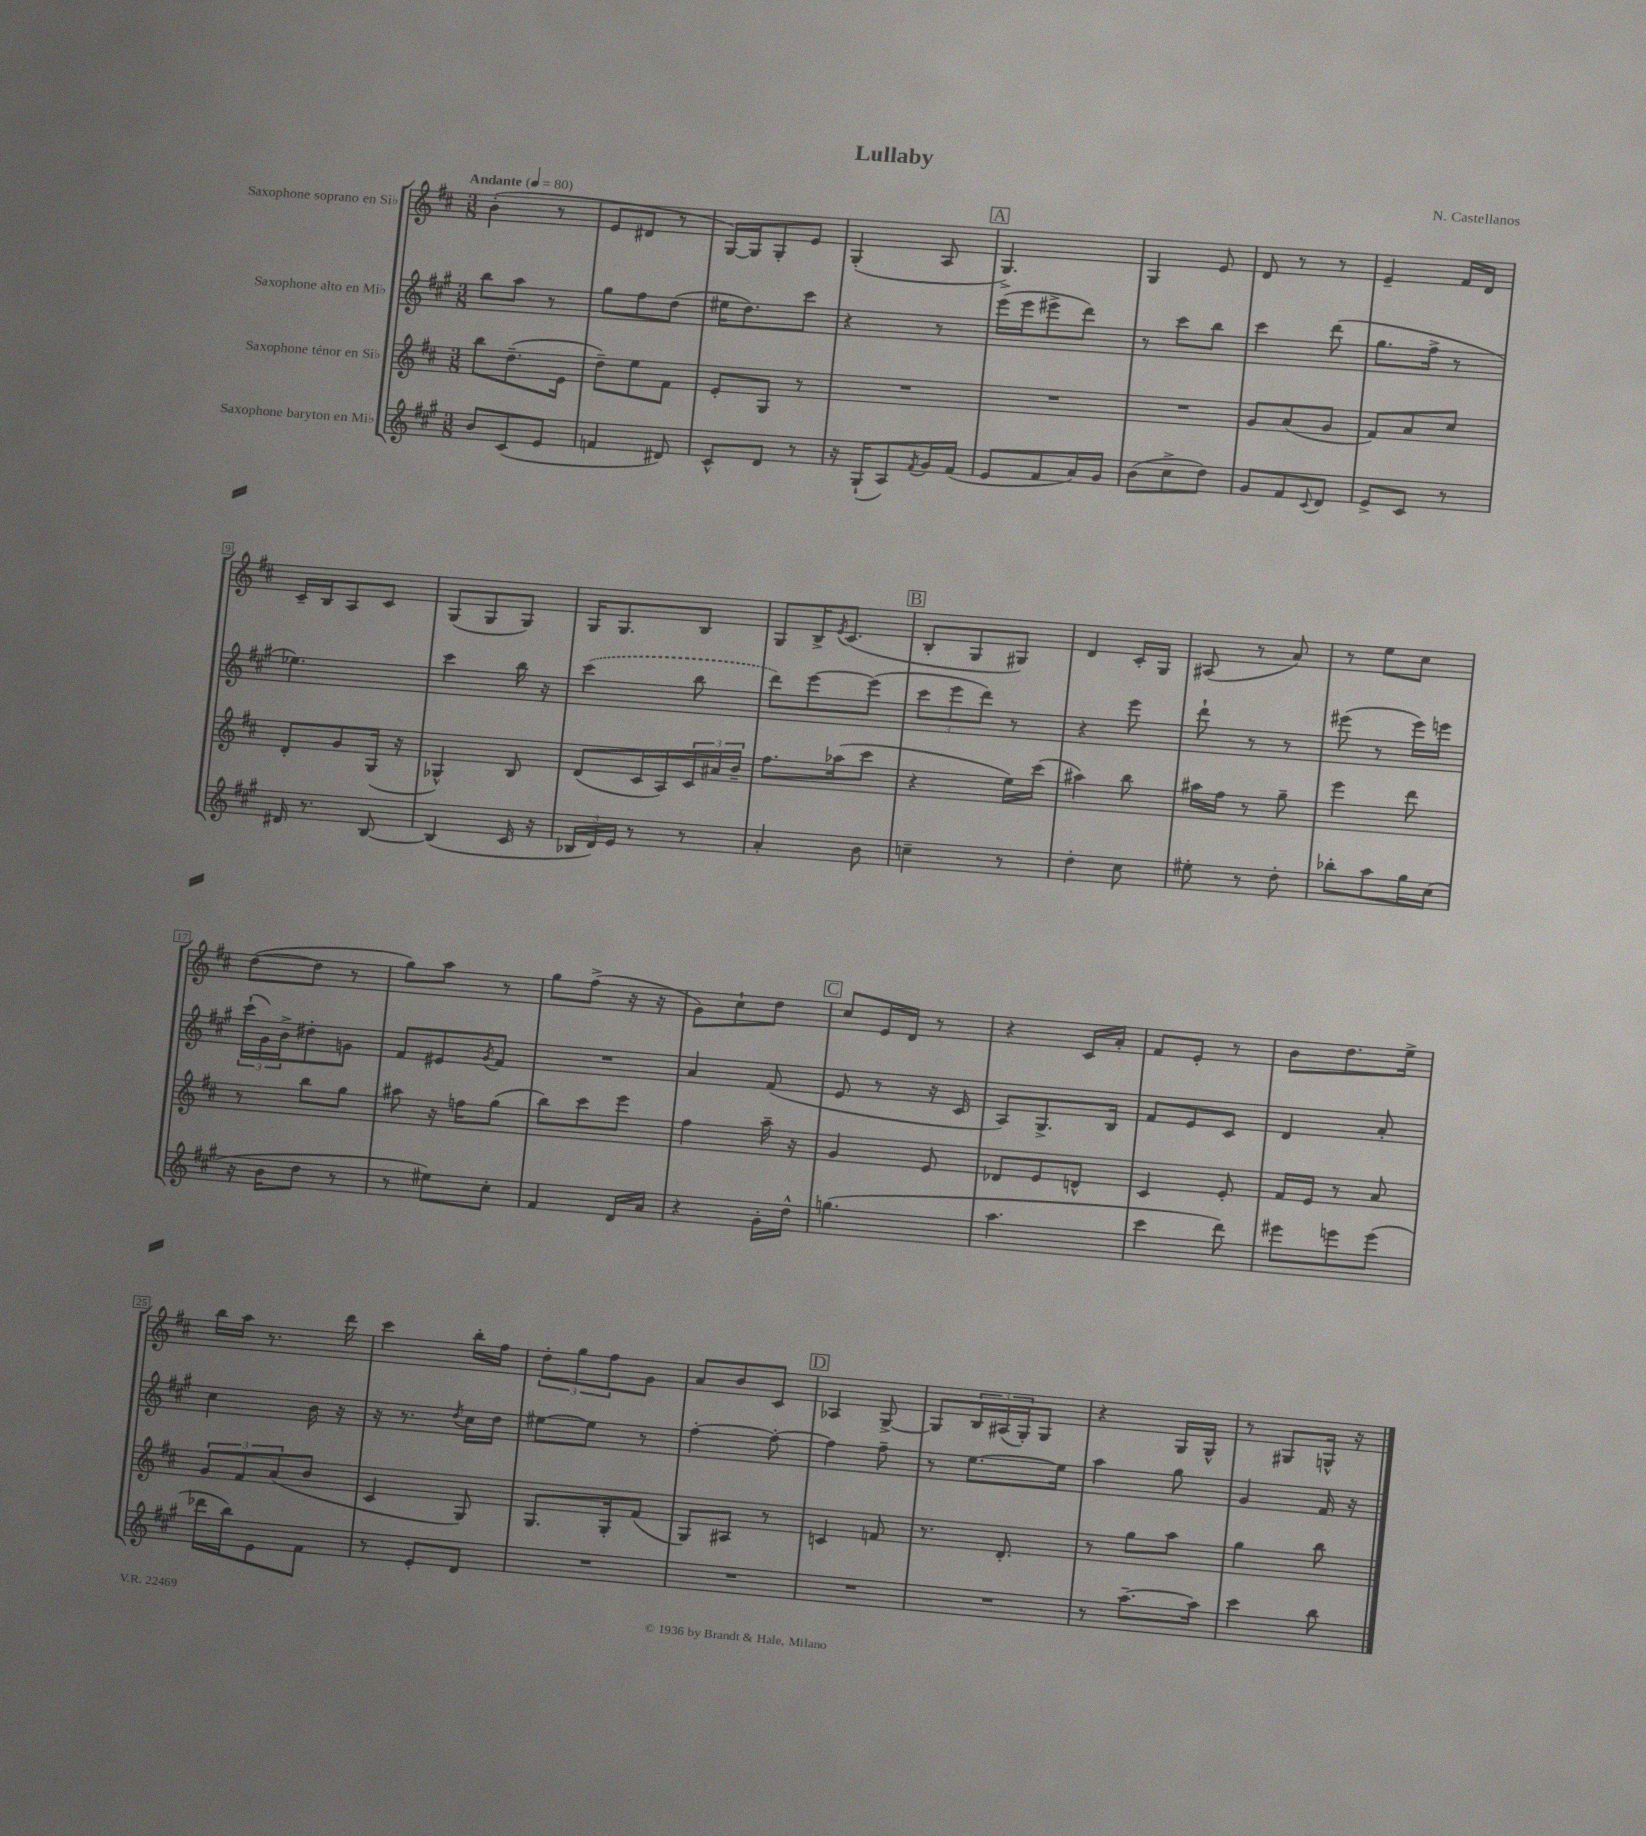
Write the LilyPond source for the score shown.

\header { title = "Lullaby" composer = "N. Castellanos" }
<<
\new StaffGroup <<
\new Staff = "s0" \with { instrumentName = "Saxophone soprano en Sib" } {
    \clef treble \key d \major \numericTimeSignature \time 3/8 \tempo "Andante" 4 = 80
    b'4-.( r8 |
    e'8 dis'8 r8 |
    g16~) g16 g8-. e'8 |
    g4-.( a8 |
    \mark \markup { \box "A" } g4.->) |
    g4 e'8 |
    d'8 r8 r8 |
    e'4-- fis'16 d'16 |
    cis'16-- b16 a8 cis'8 |
    g8( g8 g8) |
    g16 g8. b8 |
    g8 b16-> \acciaccatura { e'8 } cis'8.( |
    \mark \markup { \box "B" } b8-. g8 gis8) |
    d'4 cis'16-. g16 |
    ais8( r8 a'8) |
    r8 e''8 cis''8 |
    d''8~( d''8 r8 |
    g''8) a''8 r8 |
    g''8 fis''8->( r16 r16 |
    g'8) cis''8-! d''8 |
    \mark \markup { \box "C" } cis''8 e'16 d'16 r8 |
    r4 cis'16 a'16-. |
    fis'8 e'8-. r8 |
    b'8 d''8. e''16-> |
    b''16 a''16 r8. d'''16 |
    cis'''4 b''16-. fis''16 |
    \tuplet 3/2 { d''8-. g''8 fis''8 } g'8 |
    a'8 b'8 cis'8 |
    \mark \markup { \box "D" } aes4 g8~-> |
    g8 \tuplet 3/2 { b16 ais16( g16-.) } g8 |
    r4 g16 g16-^ |
    r8 gis8 g16-^ r16 \bar "|." |
}
\new Staff = "s1" \with { instrumentName = "Saxophone alto en Mib" } {
    \clef treble \key a \major \numericTimeSignature \time 3/8
    b''8 a''8 r8 |
    gis''8 fis''8 d''8( |
    eis''16 d''8.) cis'''8 |
    r4 r8 |
    \mark \markup { \box "A" } e'''16( e'''16 eis'''8-> d'''8) |
    r8 cis'''8 b''8 |
    cis'''4 d'''8( |
    gis''8. fis''16-> r8 |
    ees''4.) |
    cis'''4 b''16 r16 |
    \once \slurDashed cis'''4( b''8 |
    d'''8) e'''8~ e'''8( |
    \mark \markup { \box "B" } \tuplet 3/2 { cis'''8 e'''8 d'''8) } r8 |
    r4 e'''8 |
    d'''8-! r8 r8 |
    eis'''8( r8 eis'''16) e'''16 |
    \tuplet 3/2 { cis'''16-!( gis'16) b'16-> } dis''8-. g'8 |
    fis'8 eis'8 \acciaccatura { gis'8 } fis'8 |
    R4. |
    a'4 fis'8( |
    \mark \markup { \box "C" } e'8 r8 r16 cis'16 |
    a8) gis8.-> b16 |
    fis'8 e'8 cis'8 |
    d'4 a'8-. |
    cis''4 b'16 r16 |
    r16 r8. \acciaccatura { d''8 } cis''16 d''16 |
    eis''8~ eis''8 r8 |
    fis''4~-. fis''8~-. |
    \mark \markup { \box "D" } fis''4 fis''8-- |
    r8 e''8.~ e''16 |
    a''4 gis''8 |
    gis'4 fis'16 r16 \bar "|." |
}
\new Staff = "s2" \with { instrumentName = "Saxophone ténor en Sib" } {
    \clef treble \key d \major \numericTimeSignature \time 3/8
    b''8 d''8.--( e'16 |
    d''8--) e''8 fis'8 |
    e'8-. g8 r8 |
    R4. |
    \mark \markup { \box "A" } R4. |
    R4. |
    g'8 a'8( g'8 |
    fis'8) a'8 cis''8 |
    d'8-. g'8 g16( r16 |
    ges4-^) b8 |
    d'8( cis'16 a16) \tuplet 3/2 { cis'16 ais'16 b'16-- } |
    fis''8. aes''16( cis'''8 |
    \mark \markup { \box "B" } r4 e''16) cis'''16( |
    ais''4) b''8 |
    ais''16 fis''16 r8 g''8-- |
    e'''4 d'''8 |
    r8 b''8 g''8 |
    ais''8 r16 f''16 g''8( |
    b''8) cis'''8 e'''8 |
    fis''4 a''16-- r16 |
    \mark \markup { \box "C" } g'4 e'8 |
    des'8 e'8 d'8-^ |
    cis'4 e'8-. |
    fis'16 e'16 r8 a'8 |
    \tuplet 3/2 { g'8 fis'8 a'8( } b'8 |
    cis'4 g8) |
    g8. g16-. fis'8( |
    g8) ais8 r8 |
    \mark \markup { \box "D" } c'4 f'8 |
    r8. d'8.-. |
    r8 g''8 a''8 |
    g''4 b''8 \bar "|." |
}
\new Staff = "s3" \with { instrumentName = "Saxophone baryton en Mib" } {
    \clef treble \key a \major \numericTimeSignature \time 3/8
    b'8 cis'8( e'8 |
    f'4 dis'8) |
    cis'8-^ d'8 r8 |
    r16 gis16-!( a8) \acciaccatura { fis'8 } gis'16 fis'16( |
    \mark \markup { \box "A" } e'8 fis'8 a'16) gis'16 |
    b'8( cis''8-> d''8) |
    gis'8 fis'8 \appoggiatura { cis'8 } d'8 |
    e'8-> cis'8 r8 |
    dis'16 r8. b8~ |
    b4( cis'16 r16 |
    \tuplet 3/2 { bes16 d'16) e'16 } r8 r8 |
    a'4-. b'8 |
    \mark \markup { \box "B" } c''4-- r8 |
    d''4-. cis''8 |
    eis''8-. r8 d''8-. |
    bes''8-. a''8 gis''16 cis''16( |
    r16 b'16 d''8 r8 |
    r8 eis''8) cis''8-. |
    fis'4 d'16 a'16 |
    r4 gis'16-. d''16-^ |
    \mark \markup { \box "C" } g''4.( |
    a''4. |
    cis'''4 d'''8) |
    eis'''8 e'''8 e'''8( |
    des'''16 b''16) e'8 fis'8 |
    r8 e'8-. d'8 |
    R4. |
    R4. |
    \mark \markup { \box "D" } R4. |
    R4. |
    r8 a''8.~-- a''16 |
    cis'''4 b''8 \bar "|." |
}
>>
>>
\layout { \context { \Score \override BarNumber.stencil = #(make-stencil-boxer 0.1 0.3 ly:text-interface::print) } }
